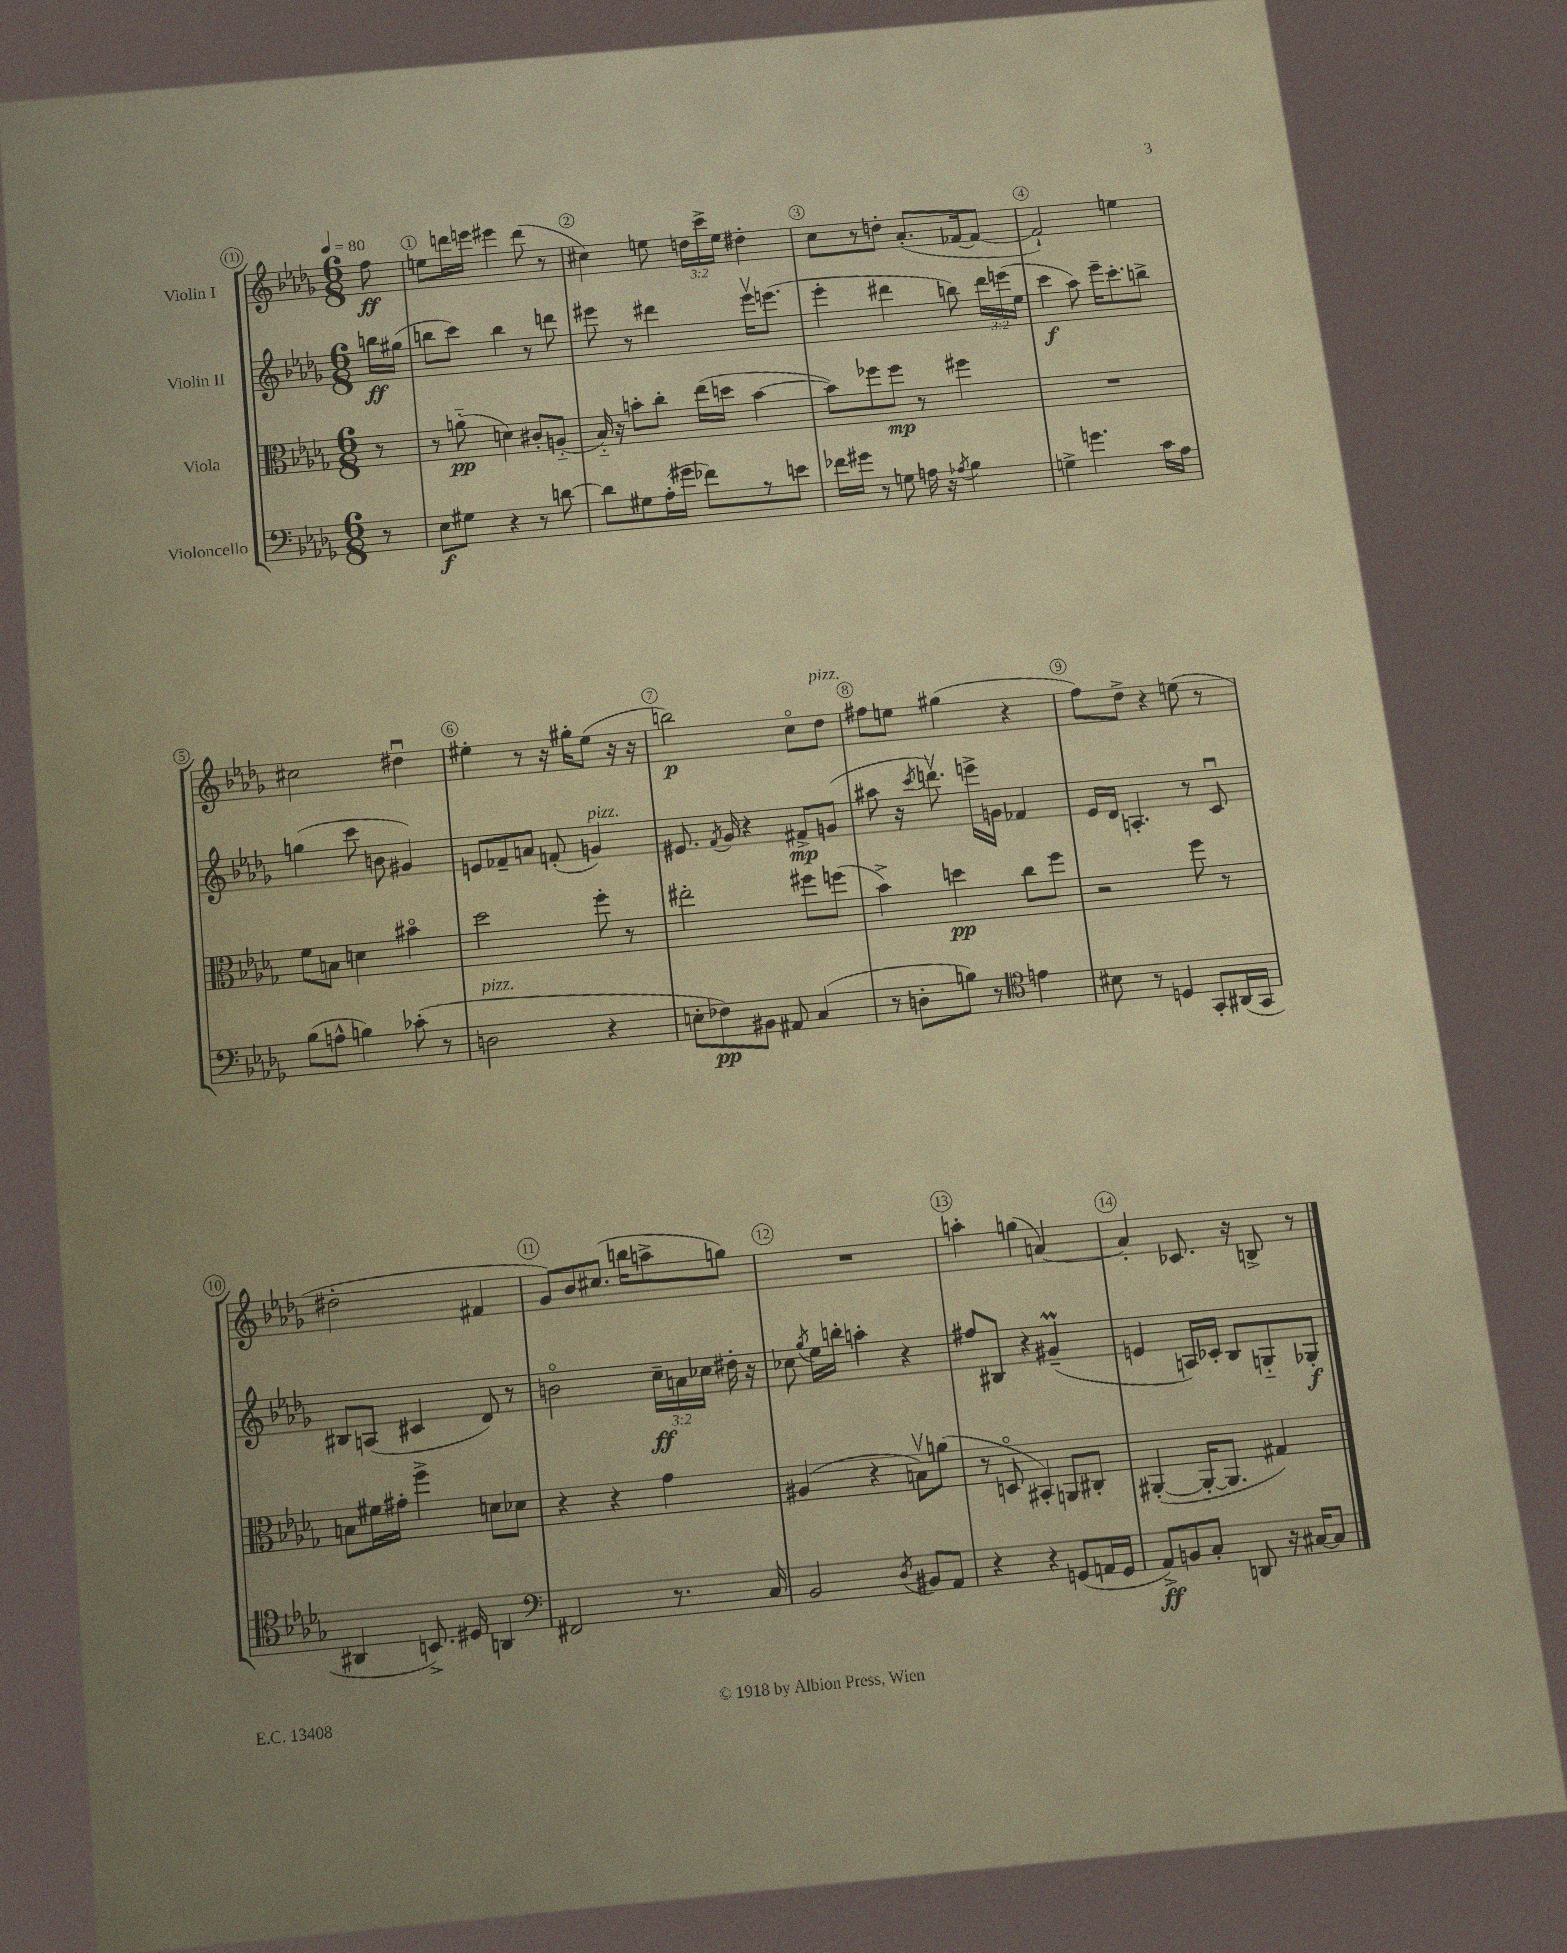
<<
\new StaffGroup <<
\new Staff = "s0" \with { instrumentName = "Violin I" } {
    \clef treble \key des \major \numericTimeSignature \time 6/8 \override Staff.TupletNumber.text = #tuplet-number::calc-fraction-text \partial 8 \tempo 4 = 80
    \autoBeamOff f''8\ff |
    e''8[ d'''16 e'''16] eis'''4 d'''8( r8 |
    cis''4) e''8 \tuplet 3/2 { d''16[ c'''16-> e''16] } dis''4-. |
    c''8[ r8 d''8]-. aes'8.[-.( fes'16~ fes'8]~ |
    fes'2-!) e''4 |
    cis''2 dis''4\downbow |
    eis''4-. r8 r16 gis''16[-. eis''8]( r16 r16 |
    b''2\p) c''8[\flageolet des''8]^\markup { \italic "pizz." } |
    fis''8[ e''8] gis''4( r4 |
    f''8[) des''8]-> r4 e''8( r8 |
    dis''2-. fis'4 |
    ges'8[) bes'8 cis''8.]( b''16[ a''8-> g''8]) |
    R2. |
    a''4-. g''4( a'4~) |
    a'4-. ces'8. r16 b8-> r8 \bar "|." |
}
\new Staff = "s1" \with { instrumentName = "Violin II" } {
    \clef treble \key des \major \numericTimeSignature \time 6/8 \override Staff.TupletNumber.text = #tuplet-number::calc-fraction-text \partial 8
    \autoBeamOff b''16[\ff gis''16]( |
    b''8[ c'''8]) b''4 r8 d'''8 |
    eis'''8 r8 dis'''4 eis'''16[\upbow e'''8.]( |
    ees'''4-. dis'''4 b''8) \tuplet 3/2 { dis'''16[ e'''16( ees''16] } |
    c'''4\f aes''8) ees'''16[-- c'''8.-. b''8]-> |
    g''4( c'''8 b'8 gis'4) |
    e'8[ fes'8-- a'8] f'8-.( g'4^\markup { \italic "pizz." }) |
    eis'8. \acciaccatura { f'8 } ges'16 r4 fis'8[->\mp g'8]( |
    ais''8 r16 \acciaccatura { c'''8 } d'''8.\upbow) e'''16[-> g'16] fes'4 |
    ees'16[ des'16] a4.-. r8 c'8\downbow |
    bis8[ a8]( cis'4 des'8) r8 |
    b'2\flageolet \tuplet 3/2 { c''16[--\ff a'16 ces''16] } dis''16-. r16 |
    ces''8 \acciaccatura { ges''8 } ees''16[ b''16]-. a''4-. r4 |
    fis''8[ bis8] r4 gis'4--\prall( |
    e'4 a16[) ces'16]-. bes8[ g8-_ ges8]-.\f \bar "|." |
}
\new Staff = "s2" \with { instrumentName = "Viola" } {
    \clef alto \key des \major \numericTimeSignature \time 6/8 \partial 8
    \autoBeamOff r8 |
    r8 a'8-_\pp( d'4) cis'8[-. a8]-_( |
    bes16-_) r16 b'8[-. c''8]-. ees''16[( d''16] b'4~ |
    b'8[) fes''8 fes''8]\mp r8 fis''4 |
    R2. |
    f'8[ b8] d'4 bis'4\flageolet |
    des''2 f''8-. r8 |
    eis''2-. fis''8[ f''8]( |
    bes'4->) d''4\pp c''8[ f''8] |
    r2 f''8 r8 |
    b8[ fis'16 gis'16]-. f''4-> d'8[ des'8] |
    r4 r4 ges'4 |
    ais4( r4 b8[\upbow) a'8]( |
    r8 d8\flageolet bis,4-.) a,8[ cis8]-. |
    ais,4~-.( ais,16[~-. ais,8.] gis4) \bar "|." |
}
\new Staff = "s3" \with { instrumentName = "Violoncello" } {
    \clef bass \key des \major \numericTimeSignature \time 6/8 \partial 8
    \autoBeamOff r8 |
    ees8[\f gis8] r4 r8 d'8~ |
    d'8[ gis8 aes16-.( gis'16] fes'8[) r8 e'8] |
    fes'16[ gis'16] r8 g8 a16 r16 \acciaccatura { aes8 } bes4 |
    g4-> g'4. c'16[ aes16] |
    bes8[( a8]-^ b4) ces'8-.( r8 |
    d2^\markup { \italic "pizz." } r4 |
    e8[-. fes8\pp) bis,8] ais,8 c4( |
    r8 d8[-. b8]) r8 \clef tenor e'4 |
    bis8 r8 d4 ges,8[-. ais,16( ges,16] |
    ais,4 b,8.->) dis16 a,4 |
    \clef bass fis,2 r8. c16 |
    bes,2 \acciaccatura { des8 } bis,8[ aes,8] |
    r4 r4 g,8[( a,16 g,16] |
    aes,8[->\ff) b,8 c8]-. d,8 r16 cis16[~ cis8] \bar "|." |
}
>>
>>
\layout { \context { \Score \override BarNumber.break-visibility = ##(#f #t #t) barNumberVisibility = #all-bar-numbers-visible \override BarNumber.stencil = #(make-stencil-circler 0.1 0.3 ly:text-interface::print) } }
